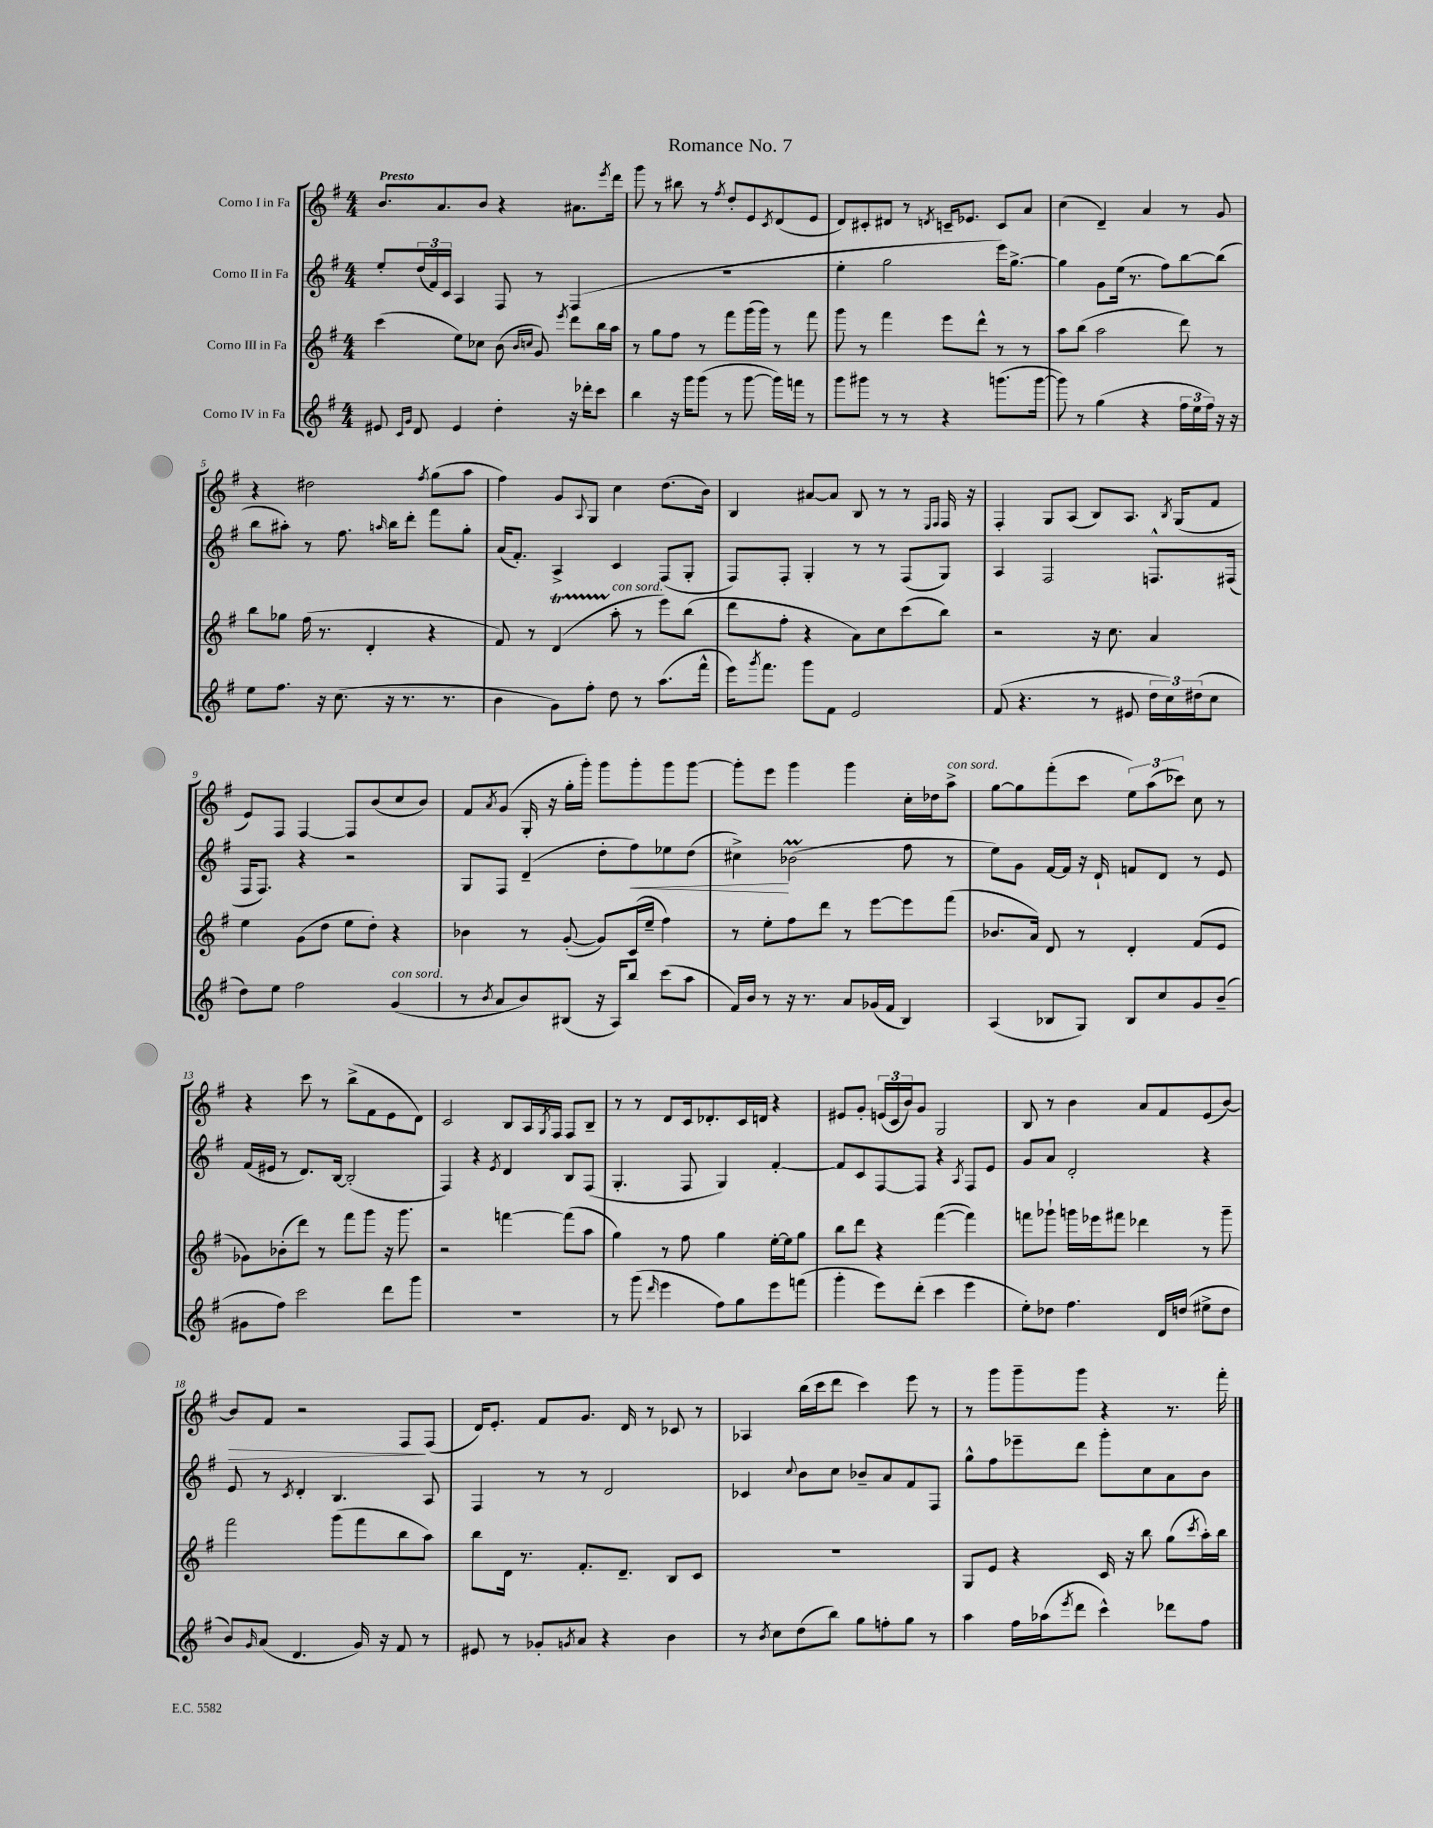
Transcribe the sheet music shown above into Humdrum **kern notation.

**kern	**kern	**kern	**kern
*staff4	*staff3	*staff2	*staff1
*clefG2	*clefG2	*clefG2	*clefG2
*k[f#]	*k[f#]	*k[f#]	*k[f#]
*M4/4	*M4/4	*M4/4	*M4/4
8e#	(4ccc	8ee'	8.b
16qqc	.	.	.
16qqg	.	.	.
8d	.	(24dd	.
.	.	24f#)	.
.	.	.	8.a
.	.	24c	.
4e#	8ee)	4A	.
.	8cc-	.	8b
4dd'	(8b	8F#	4r
.	16qqb	.	.
.	16qqcc	.	.
.	8g)	8r	.
.	8qeee	.	.
16r	8ddd	(4F#	8.a#
16ddd-'	.	.	.
8ccc	16bb	.	.
.	.	.	8qeee
.	16aa	.	16ddd
=	=	=	=
4bb	8r	1r	8ggg
.	8gg	.	8r
16r	8ff#	.	8bb#
16ggg	.	.	.
(8ggg	8r	.	8r
.	.	.	8qff#
8r	8fff#	.	8dd'
[8ggg	(16ggg	.	8e
.	16ggg)	.	.
.	.	.	8qc
16ggg])	8r	.	(8d
16fff	.	.	.
8r	8fff#	.	8e
=	=	=	=
8ggg	8ggg	4ee'	8d)
8ggg#	8r	.	8c#'
8r	4fff#	2gg	8d#
8r	.	.	8r
.	.	.	8qd
4r	8eee	.	16c~
.	.	.	8.e-
.	8ddd^^	.	.
(8.ggg	8r	16eee)	8c
.	.	[8.gg^	.
.	8r	.	8a
[16ggg	.	.	.
=	=	=	=
8ggg])	8aa	4gg]	(4cc
8r	(8bb	.	.
(4gg	2aa	8g	4d~)
.	.	(16ee	.
.	.	8.r	.
4r	.	.	4a
.	.	8ff#)	.
24ff#	8ddd)	[8bb	8r
24ee	.	.	.
24ff#)	.	.	.
16r	8r	(8bb]	8g
16r	.	.	.
=	=	=	=
8ee	8bb	8bb	4r
8.ff#	8gg-	8aa#')	.
.	(16ff#	8r	2dd#
16r	8.r	.	.
(8.cc	.	8.ff#	.
.	4d'	.	.
.	.	16qqaa	.
16r	.	16bb	.
8.r	.	8ddd'	.
.	.	.	8qff#
.	4r	8fff#	(8gg
8.r	.	.	.
.	.	8gg'	8aa
=	=	=	=
4b	8f#)	(16a	4ff#)
.	.	8.f#')	.
.	8r	.	.
8g)	(4d	4A^	8g
.	.	.	8qqA
8ff#'	.	.	8G
8dd	8aa'	4c	4cc
8r	8r	.	.
(8.aa	8eee)	(8F#	(8.dd
.	(8bb	8G'	.
16fff#^^	.	.	16b)
=	=	=	=
16eee)	8ddd	8F#)	4B
8qggg	.	.	.
8.fff#	.	.	.
.	8ff#'	8F#'	.
8ggg	4r	4G'	[8a#
8f#	.	.	8a#]
2e	8a)	8r	8B
.	8cc	8r	8r
.	(8ccc	(8F#	8r
.	.	.	16qqE
.	.	.	16qqF#
.	8bb)	8G)	16F#
.	.	.	16r
=	=	=	=
(8f#	2r	4A	4F#'
4.r	.	.	.
.	.	2F#	8G
.	.	.	(8A
8r	16r	.	8B)
.	8.cc	.	.
8e#	.	.	8.A
24dd	4a	8.F^^	.
24cc)	.	.	.
.	.	.	8qB
.	.	.	(16G
(24dd#	.	.	.
8cc	.	.	8f#
.	.	(16F#	.
=	=	=	=
8dd)	4ee	16F#	8e)
.	.	8.F#)	.
8ee	.	.	8F#
2ff#	(8g	4r	[4F#
.	8dd	.	.
.	8ee	2r	8F#]
.	8dd')	.	(8b
(4g	4r	.	8cc
.	.	.	8b)
=	=	=	=
8r	4b-	8G	8f#
8qb	.	.	8qa
8a	.	8F#	(8g
8b)	8r	(4d~	16G'
.	.	.	16r
(8B#	([8g'	.	16gg'
.	.	.	16ggg')
16r	8g])	8dd'	8ggg
16A)	.	.	.
8bb	(16c	8ff#)	8ggg'
.	16ee~	.	.
(8ccc	4ff#)	8ee-	8ggg
8aa	.	(8dd	[8ggg
=	=	=	=
16f#)	8r	4cc#^)	8ggg']
16b	.	.	.
8r	8ee'	.	8eee
16r	8ff#	(2b-	4ggg
8.r	.	.	.
.	8ddd	.	.
8a	8r	.	4ggg
(16g-	[8eee	.	.
16f#	.	.	.
4B)	8eee]	8ff#	16cc'
.	.	.	16dd-
.	(8fff#	8r	8aa^
=	=	=	=
(4A	8.b-	8ee)	[8gg
.	.	8g	8gg]
.	16a)	.	.
8B-	8d	[16f#	(8fff#'
.	.	16f#]	.
8G)	8r	16r	8ccc
.	.	16d`	.
8B-	4d'	8f	12ee)
.	.	.	(12aa
8cc	.	8d	.
.	.	.	12ccc-)
8g	(8f#	8r	8cc
(8b~	8e	8e	8r
=	=	=	=
8g#	8g-)	(16f#	4r
.	.	16e#	.
8ff#)	(8b-'	8r	.
2ccc	8ddd)	8.d)	8ccc
.	8r	.	8r
.	.	[16B	.
.	8fff#	(2B']	(8bb^
.	8ggg	.	8f#
8ddd	16r	.	8e
.	8.ggg	.	.
8ggg	.	.	8d)
=	=	=	=
1r	2r	4F#)	2c
.	.	4r	.
.	.	8qe	.
.	[4fff	4d	8B
.	.	.	16A
.	.	.	8qG
.	.	.	16F#
.	(8fff]	8B	8F#
.	8aa	(8F#	8B~
=	=	=	=
8r	4gg)	4.G'	8r
(8ggg	.	.	8r
16qqddd	.	.	.
4eee	8r	.	8d
.	8ff#	8F#	16c
.	.	.	8.d-'
8ff#)	4gg	4G)	.
8gg	.	.	16c
.	.	.	16d
8eee	[16ee'	[4f#'	4r
.	16ee]	.	.
(8fff	8gg	.	.
=	=	=	=
4ggg'	8bb	8f#]	8e#
.	8ddd	8c	8g'
8eee)	4r	[8F#	(24e
.	.	.	24c
.	.	.	24b)
(8ddd'	.	8F#]	8g
4ccc	([4fff#	4r	2G
.	.	8qA	.
4eee	4fff#])	8F#	.
.	.	8e	.
=	=	=	=
8ee')	8fff	8g	8B
8dd-	8ggg-`	8a	8r
4.ff#	16ggg	2d'	4b
.	16eee-	.	.
.	8fff#	.	.
.	4ddd-	.	8a
16d	.	.	8f#
(16dd	.	.	.
8ee#^	8r	4r	(8e
8dd	8ggg~	.	[8b)
=	=	=	=
8b)	2fff#	8e	8b]
16qqg	.	.	.
(8a	.	8r	8f#
.	.	8qc	.
4.d	.	4d'	2r
.	(8ggg	4.B	.
16g)	8fff#	.	.
16r	.	.	.
8f#	8bb	.	8F#
8r	8aa)	8A	(8F#
=	=	=	=
8e#	8bb	4F#	16d)
.	.	.	8.e'
8r	16d	.	.
.	8.r	.	.
8g-'	.	8r	8f#
8qg	.	.	.
8a	8.f#'	8r	8.g
4r	.	2d	.
.	8.d~	.	16d
.	.	.	8r
4b	8B	.	8c-
.	8c	.	8r
=	=	=	=
8r	1r	4c-	4A-
8qb	.	.	.
8cc	.	.	.
.	.	8qqcc	.
(8dd	.	8b	(16bb
.	.	.	16ccc
8bb)	.	8cc	8ddd
8gg	.	8b-~	4ccc)
8ff'	.	8a	.
8gg	.	8f#	8eee
8r	.	8F#	8r
=	=	=	=
4aa	8G	8gg^^	8r
.	8e	8ff#	8ggg
16ff#	4r	8eee-~	8ggg~
(16aa-	.	.	.
8qeee	.	.	.
8ddd	.	8ddd	8ggg
4ccc^^)	16c	8ggg'	4r
.	16r	.	.
.	8bb	8cc	.
8ddd-	(8gg	8a	8.r
.	8qccc	.	.
8ff#	16aa')	8b	.
.	16bb	.	16fff#'
==	==	==	==
*-	*-	*-	*-
